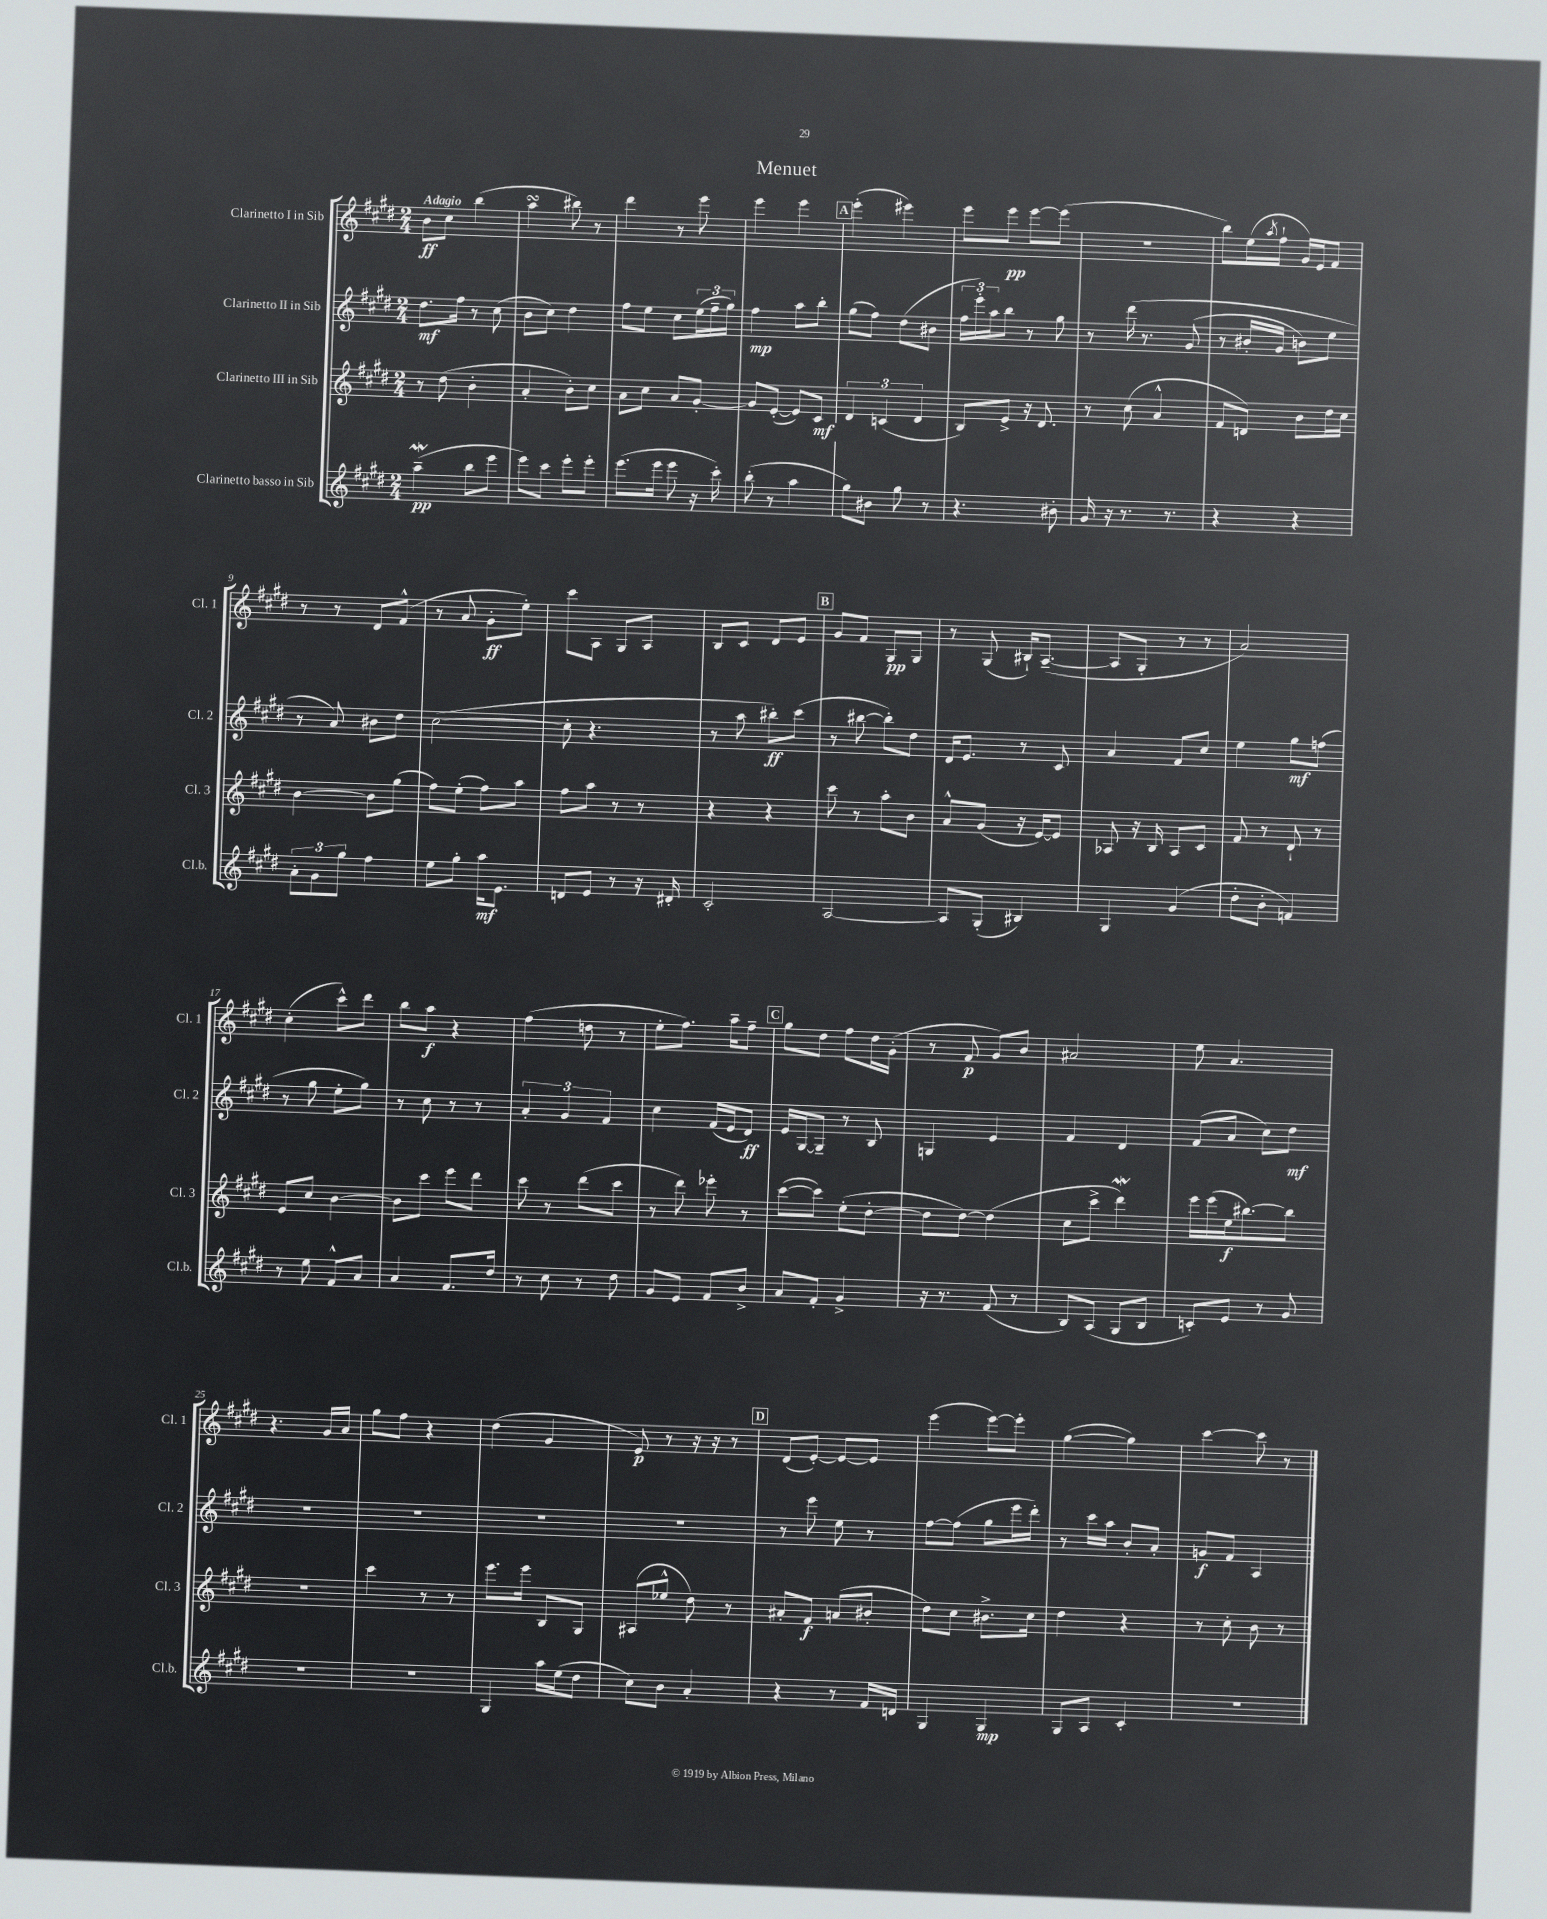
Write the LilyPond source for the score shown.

\header { title = "Menuet" }
<<
\new StaffGroup <<
\new Staff = "s0" \with { instrumentName = "Clarinetto I in Sib" shortInstrumentName = "Cl. 1" } {
    \clef treble \key e \major \numericTimeSignature \time 2/4 \tempo "Adagio"
    b'8\ff cis''8 b''4( |
    a''4\turn bis''8) r8 |
    dis'''4 r8 e'''8 |
    e'''4 e'''4 |
    \mark \markup { \box "A" } e'''4-.( eis'''4) |
    e'''8 e'''8\pp e'''8~ e'''8( |
    r2 |
    b''8) e''16( \acciaccatura { a''8 } fis''16-! gis'16) e'16 fis'8 |
    r8 r8 dis'8 fis'8-^( |
    r8 a'8 gis'8-.\ff e''8-.) |
    cis'''8 a8 gis8 a8 |
    b8 cis'8 dis'8 e'8 |
    \mark \markup { \box "B" } gis'8 fis'8 gis8\pp gis8 |
    r8 gis8( bis16-!) a8.~--( |
    a8 gis8-. r8 r8 |
    a'2) |
    cis''4-.( cis'''8-^) dis'''8 |
    b''8 a''8\f r4 |
    fis''4( d''8 r8 |
    e''8-. fis''8.) a''16-- fis''8-- |
    \mark \markup { \box "C" } gis''8 dis''8 fis''8 dis''16 gis'16-.( |
    r8 fis'8\p gis'8) b'8 |
    ais'2 |
    e''8 a'4. |
    r4. gis'16 a'16 |
    gis''8 fis''8 r4 |
    dis''4( gis'4 |
    e'8\p) r8 r16 r16 r8 |
    \mark \markup { \box "D" } dis'8( e'8~-.) e'8~ e'8 |
    e'''4( e'''8~) e'''8-. |
    gis''4~( gis''4) |
    cis'''4~ cis'''8 r8 \bar "|." |
}
\new Staff = "s1" \with { instrumentName = "Clarinetto II in Sib" shortInstrumentName = "Cl. 2" } {
    \clef treble \key e \major \numericTimeSignature \time 2/4
    dis''8.\mf fis''16 r8 cis''8( |
    b'8 cis''8) dis''4 |
    fis''8 e''8 cis''8 \tuplet 3/2 { e''16( fis''16-- gis''16) } |
    fis''4\mp a''8 b''8-. |
    \mark \markup { \box "A" } gis''8( fis''8) dis''8( bis'8 |
    \tuplet 3/2 { fis''16 e'''16-.) a''16 } b''8 r8 gis''8 |
    r8 dis'''16\( r8. gis'8( |
    r8 bis'16-. gis'16 b'8) e''8 |
    r8 a'8\) bis'8 dis''8 |
    cis''2~( |
    cis''8-. r4. |
    r8 a''8 bis''8-.\ff) cis'''8( |
    \mark \markup { \box "B" } r8 bis''8~ bis''8-.) dis''8 |
    dis'16 e'8. r8 cis'8 |
    a'4 fis'8 cis''8 |
    e''4 gis''8\mf f''8( |
    r8 gis''8 e''8-. gis''8) |
    r8 cis''8 r8 r8 |
    \tuplet 3/2 { a'4-. gis'4 fis'4 } |
    cis''4 fis'16( e'16 dis'8\ff) |
    \mark \markup { \box "C" } e'16 gis16~ gis8-- r8 b8 |
    g4 e'4 |
    fis'4 dis'4 |
    fis'8( a'8 cis''8) dis''8\mf |
    R2 |
    R2 |
    R2 |
    R2 |
    \mark \markup { \box "D" } r8 e'''8 e''8 r8 |
    fis''8~ fis''8( gis''8 e'''16 dis'''16-.) |
    r8 cis'''16 a''16 b'8-. a'8-. |
    g'8\f fis'8 a4 \bar "|." |
}
\new Staff = "s2" \with { instrumentName = "Clarinetto III in Sib" shortInstrumentName = "Cl. 3" } {
    \clef treble \key e \major \numericTimeSignature \time 2/4
    r8 dis''8( b'4-. |
    a'4-. b'8-.) cis''8 |
    a'8 cis''8 a'8 gis'8~-. |
    gis'8 e'8~-.( e'8) cis'8\mf |
    \mark \markup { \box "A" } \tuplet 3/2 { dis'4 c'4( dis'4 } |
    b8) e'8-> r16 dis'8. |
    r8 cis''8( a'4-^ |
    fis'8 d'8) b'8 dis''16 cis''16 |
    b'4~ b'8 gis''8( |
    fis''8) e''8-.( fis''8) a''8 |
    fis''8 a''8 r8 r8 |
    r4 r4 |
    \mark \markup { \box "B" } cis'''8 r8 a''8-. b'8 |
    a'8-^ gis'8( r16 e'16~) e'8 |
    aes8 r16 b16 aes8 cis'8 |
    fis'8 r8 dis'8-! r8 |
    e'8 cis''8 b'4~ |
    b'8 cis'''8 e'''8 dis'''8 |
    cis'''8 r8 dis'''8( cis'''8 |
    r8 dis'''8) ees'''8-. r8 |
    \mark \markup { \box "C" } cis'''8~( cis'''8) e''8-.( dis''8~-. |
    dis''8 dis''8~) dis''4( |
    cis''8 cis'''8-> dis'''4\mordent) |
    e'''16 e'''16( e''16\f bis''8.~) bis''8 |
    R2 |
    cis'''4 r8 r8 |
    e'''8. e'''16 b8 gis8 |
    ais8( ees''8-^ dis''8) r8 |
    \mark \markup { \box "D" } ais'8-. fis'8\f a'8( bis'8-. |
    dis''8) cis''8 bis'8.-> cis''16 |
    dis''4 r4 |
    r8 cis''8-. b'8 r8 \bar "|." |
}
\new Staff = "s3" \with { instrumentName = "Clarinetto basso in Sib" shortInstrumentName = "Cl.b." } {
    \clef treble \key e \major \numericTimeSignature \time 2/4
    a''4--\mordent\pp( b''8 e'''8 |
    e'''8) cis'''8 e'''8-. e'''8-. |
    e'''8.( e'''16 e'''8 r16 cis'''16-.) |
    b''8-.( r8 a''4 |
    \mark \markup { \box "A" } gis''8) bis'8 gis''8 r8 |
    r4. bis'8-. |
    gis'16 r16 r8. r8. |
    r4 r4 |
    \tuplet 3/2 { a'8-. gis'8 gis''8 } fis''4 |
    e''8 gis''8-. a''16\mf e'8. |
    d'8 e'8 r8 r16 dis'16-. |
    cis'2-. |
    \mark \markup { \box "B" } a2~ |
    a8 gis8-.( bis4) |
    gis4 gis'4( |
    dis''8-. b'8-. f'4) |
    r8 e''8 fis'8-^ a'8 |
    a'4 fis'8. dis''16 |
    r8 cis''8 r8 dis''8 |
    gis'8 e'8 fis'8 b'8-> |
    \mark \markup { \box "C" } a'8 fis'8-. gis'4-> |
    r16 r8. fis'8( r8 |
    b8) a8( gis8 b8 |
    c'8-.) e'8 r8 gis'8 |
    R2 |
    r2 |
    gis4 a''16 e''16( dis''8 |
    cis''8) b'8 a'4-. |
    \mark \markup { \box "D" } r4 r8 fis'16 d'16 |
    gis4 gis4\mp |
    gis8 a8 cis'4-. |
    R2 \bar "|." |
}
>>
>>
